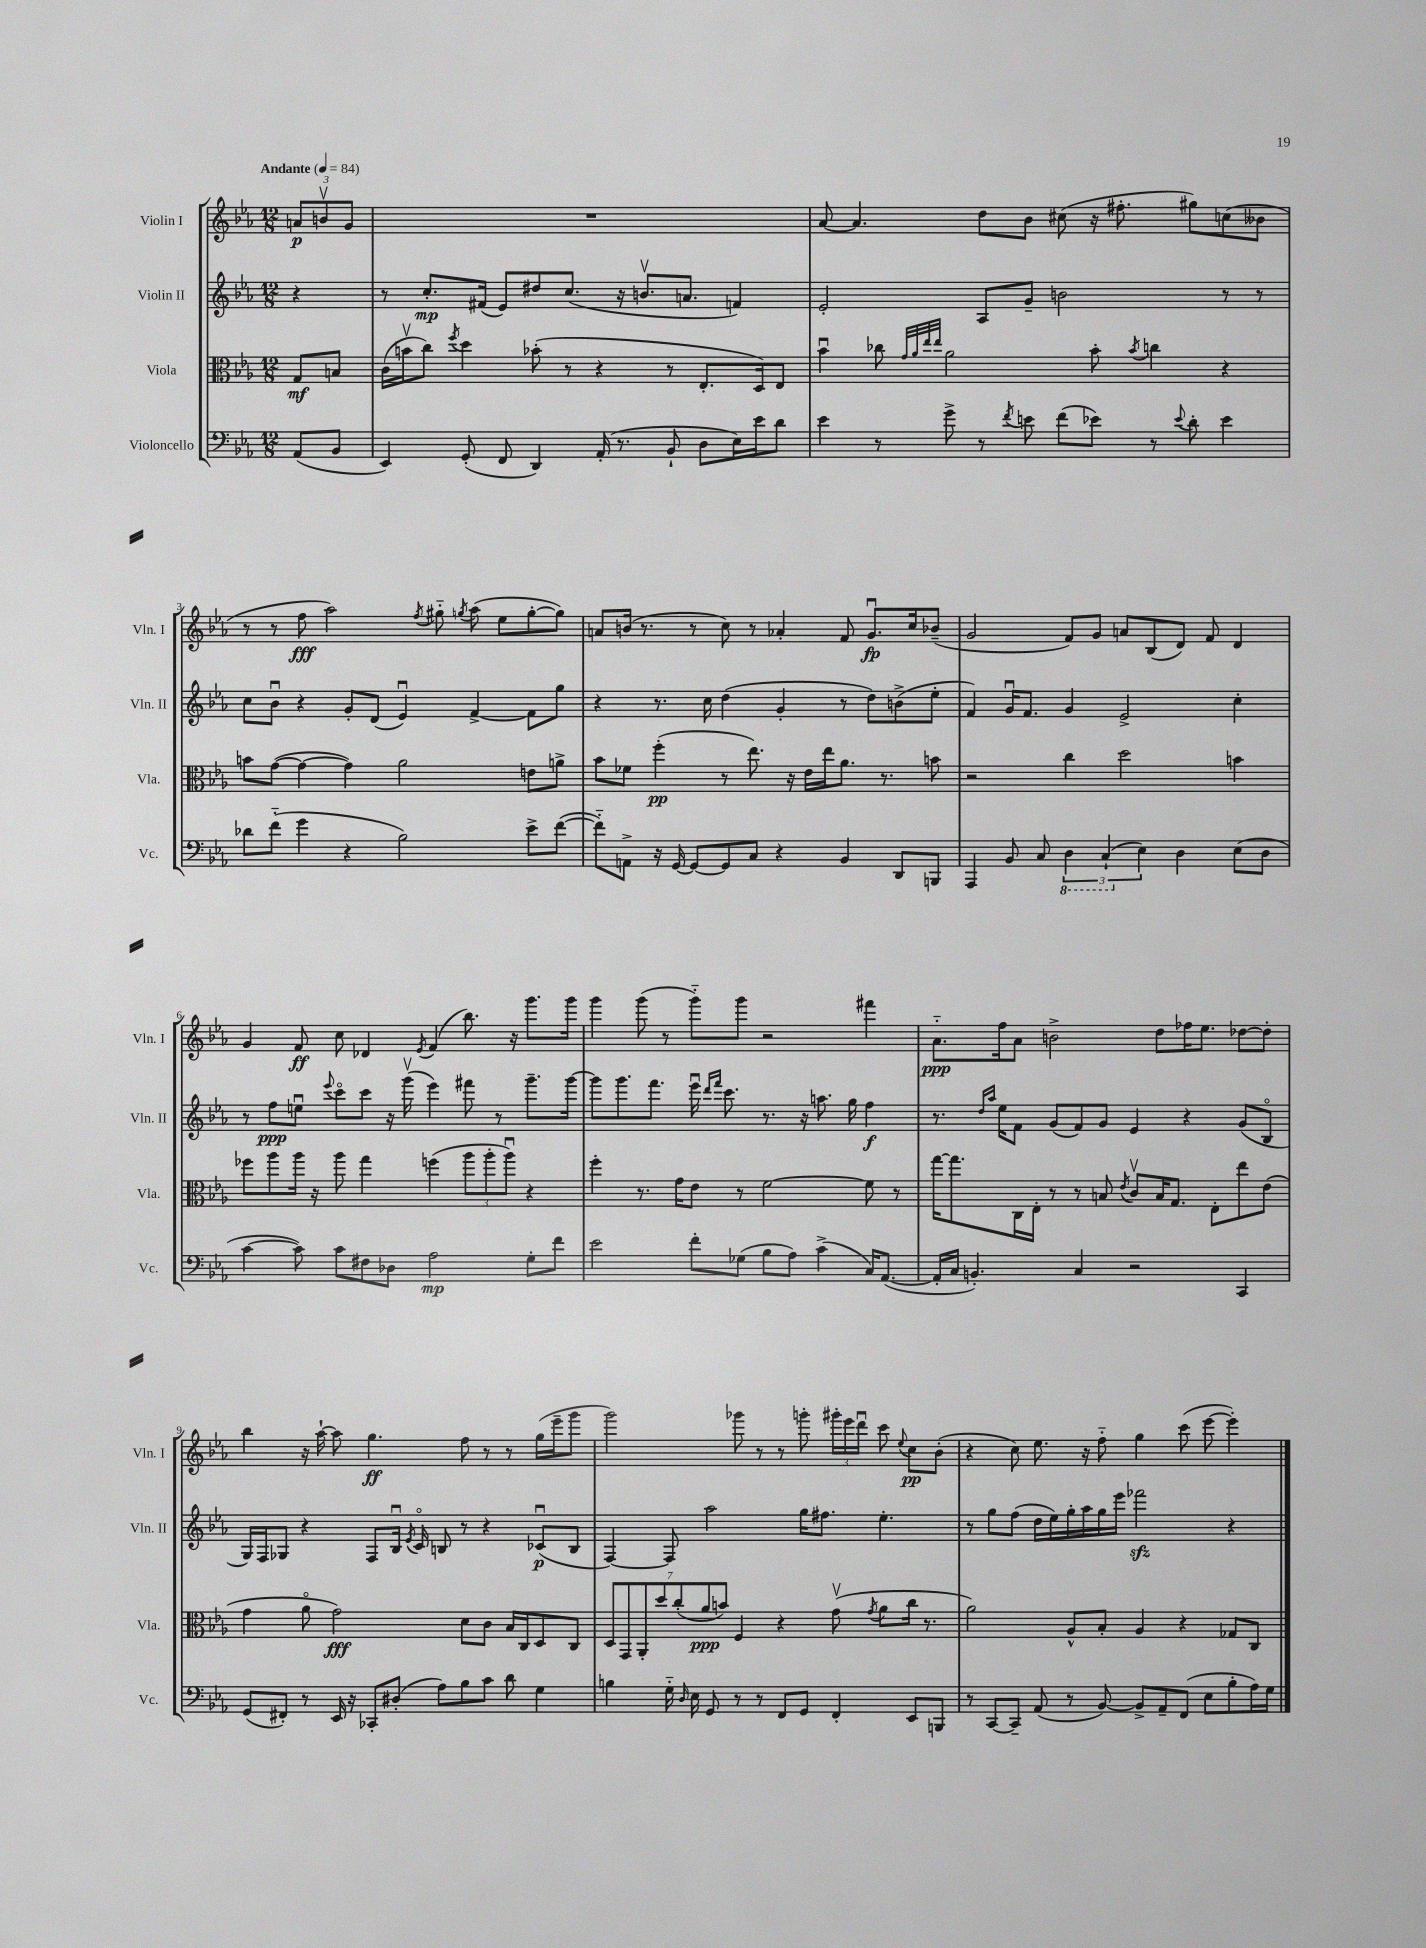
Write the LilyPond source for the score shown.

<<
\new StaffGroup <<
\new Staff = "s0" \with { instrumentName = "Violin I" shortInstrumentName = "Vln. I" } {
    \clef treble \key ees \major \numericTimeSignature \time 12/8 \partial 4 \tempo "Andante" 4 = 84
    \autoBeamOff \tuplet 3/2 { a'8[\p b'8\upbow g'8] } |
    R1. |
    aes'8~ aes'4. d''8[ bes'8] cis''8( r16 fis''8.-. gis''8[) c''8( beses'8] |
    r8 r8 f''8\fff aes''2) \acciaccatura { f''8 } gis''8-_ \acciaccatura { g''8 } aes''8( ees''8[ g''8~-. g''8]) |
    a'8[ b'16]( r8. r8 c''8) r8 aes'4-. f'8 g'8.[\downbow\fp c''16 bes'8]--( |
    g'2 f'8[) g'8] a'8[ bes8( d'8]) f'8 d'4 |
    g'4 f'8\ff c''8 des'4 \acciaccatura { ees'8 } f'4( bes''8.) r16 g'''8.[ g'''16] |
    g'''4 g'''8( r8 g'''8[-_) g'''8] r2 fis'''4 |
    aes'8.[-_\ppp f''16 aes'8] b'2-> d''8[ fes''16 ees''8.] des''8[~ des''8]-. |
    bes''4 r16 aes''16~-! aes''8 g''4.\ff f''8 r8 r8 g''16[( ees'''16-- g'''8] |
    g'''2) ges'''8 r8 r8 g'''8-. \tuplet 3/2 { gis'''16[-. ees'''16 d'''16]\downbow } c'''8 \appoggiatura { ees''8 } c''8[\pp bes'8]-.( |
    r4 c''8) ees''8. r16 f''8-_ g''4 c'''8( ees'''8~ ees'''4-.) \bar "|." |
}
\new Staff = "s1" \with { instrumentName = "Violin II" shortInstrumentName = "Vln. II" } {
    \clef treble \key ees \major \numericTimeSignature \time 12/8 \partial 4
    \autoBeamOff r4 |
    r8 c''8.[-.\mp fis'16]( ees'8[) dis''8 c''8.]( r16 b'8.[\upbow a'8.] f'4) |
    ees'2-. aes8[ g'8]-- b'2 r8 r8 |
    c''8[ bes'8]\downbow r4 g'8[-. d'8]( ees'4\downbow) f'4~-> f'8[ g''8] |
    r4 r8. c''16 d''4( g'4-. r8 d''8[) b'8->( ees''8]-. |
    f'4) g'16[\downbow f'8.] g'4 ees'2-> c''4-. |
    r8 f''8[\ppp e''8]\downbow \appoggiatura { ees'''8 } c'''8[\flageolet c'''8] r16 g'''16\upbow( ees'''4) fis'''8 r8 g'''8.[-- g'''16]~ |
    g'''8[ g'''8. f'''8.] ees'''16\downbow \grace { d'''16[ f'''16] } c'''8. r8. r16 a''8. g''16 f''4\f |
    r8. \grace { d''16[ aes''16] } ees''16[ f'8] g'8[( f'8) g'8] ees'4 r4 g'8[( bes8]\flageolet |
    g16[) f16 ges8] r4 f8[ bes16]\downbow \acciaccatura { ees'8 } c'16\flageolet b8 r8 r4 ces'8[\downbow\p( b8] |
    f4~) f8 aes''2 g''16[ fis''8.] ees''4.-. |
    r8 g''8[ f''8]( d''16[ ees''16) g''16-. aes''16 g''16 ees'''16] fes'''2\sfz r4 \bar "|." |
}
\new Staff = "s2" \with { instrumentName = "Viola" shortInstrumentName = "Vla." } {
    \clef alto \key ees \major \numericTimeSignature \time 12/8 \partial 4
    \autoBeamOff g8[\mf b8] |
    c'16[( b'16\upbow c''8]) \acciaccatura { f''8 } d''4 bes'8-.( r8 r4 r8 ees8.[-. d16) ees8] |
    bes'4\downbow ces''8 \grace { g'32[ aes'32 ees''32 ees''32] } aes'2 bes'8-. \acciaccatura { bes'8 } c''4 r4 |
    b'8[ g'8]~( g'4~ g'4) aes'2 e'8[ a'8]-> |
    bes'8[ fes'8] f''4-.\pp( r8 ees''8.) r16 ees'16[ ees''16 aes'8.] r8. b'8 |
    r2 c''4 d''2 b'4 |
    fes''8[ aes''8 aes''16] r16 aes''8 g''4 f''4( \tuplet 3/2 { aes''8[ aes''8-. aes''8]\downbow) } r4 |
    f''4-. r8. g'16[ ees'8] r8 f'2~ f'8 r8 |
    g''16[~ g''8. c16 ees16]-. r8 r8 b8 \acciaccatura { ees'8 } c'8[\upbow b16 g8.] ees8[-. ees''8 ees'8]( |
    g'4 aes'8\flageolet g'2\fff) d'8[ c'8] bes16[ c16 d8 c8] |
    \tuplet 7/4 { d8[ g,8 aes,8-. d''8 c''8-.( aes'8\ppp b'8]) } f4 r4 g'8\upbow( \acciaccatura { g'8 } aes'8[ c''16] r8. |
    aes'2) aes8[-^ bes8]-. aes4 r4 ges8[ c8] \bar "|." |
}
\new Staff = "s3" \with { instrumentName = "Violoncello" shortInstrumentName = "Vc." } {
    \clef bass \key ees \major \numericTimeSignature \time 12/8 \partial 4
    \autoBeamOff aes,8[( bes,8] |
    ees,4) g,8-.( f,8 d,4) aes,16-.( r8. bes,8-! d8[ ees16) ees'16 d'8] |
    ees'4 r8 g'8-> r8 \acciaccatura { f'8 } e'8 f'8[( ees'8]) r8 \appoggiatura { ees'8 } d'8-. ees'4 |
    des'8[ f'8]-_( g'4 r4 bes2) ees'8[-> f'8]~( |
    f'8[-_) a,8]-> r16 g,16~ g,8[~ g,8 c8] r4 bes,4 d,8[ b,,8] |
    aes,,4 bes,8 c8 \tuplet 3/2 { \ottava #-1 d,4 c,4-!( \ottava #0 ees4) } d4 ees8[( d8] |
    c'4~ c'8) c'8[ fis8 des8] aes2\mp g8[-. f'8] |
    ees'2 f'8[-. ges8]( bes8[ aes8]) c'4->( c16[) aes,8.]~( |
    aes,16[-. c16] b,4.-.) c4 r2 c,4 |
    g,8[( fis,8]-.) r8 ees,16 r16 ces,8[-. dis8]-.( aes8[) bes8 c'8] d'8 g4 |
    b4 g16-_ \grace { d16 } ees16 g,8 r8 r8 f,8[ g,8] f,4-. ees,8[ b,,8] |
    r8 c,8[~ c,8]-- aes,8( r8 bes,8~) bes,8[-> aes,8-- f,8]( ees8[ bes8-. aes16) g16] \bar "|." |
}
>>
>>
